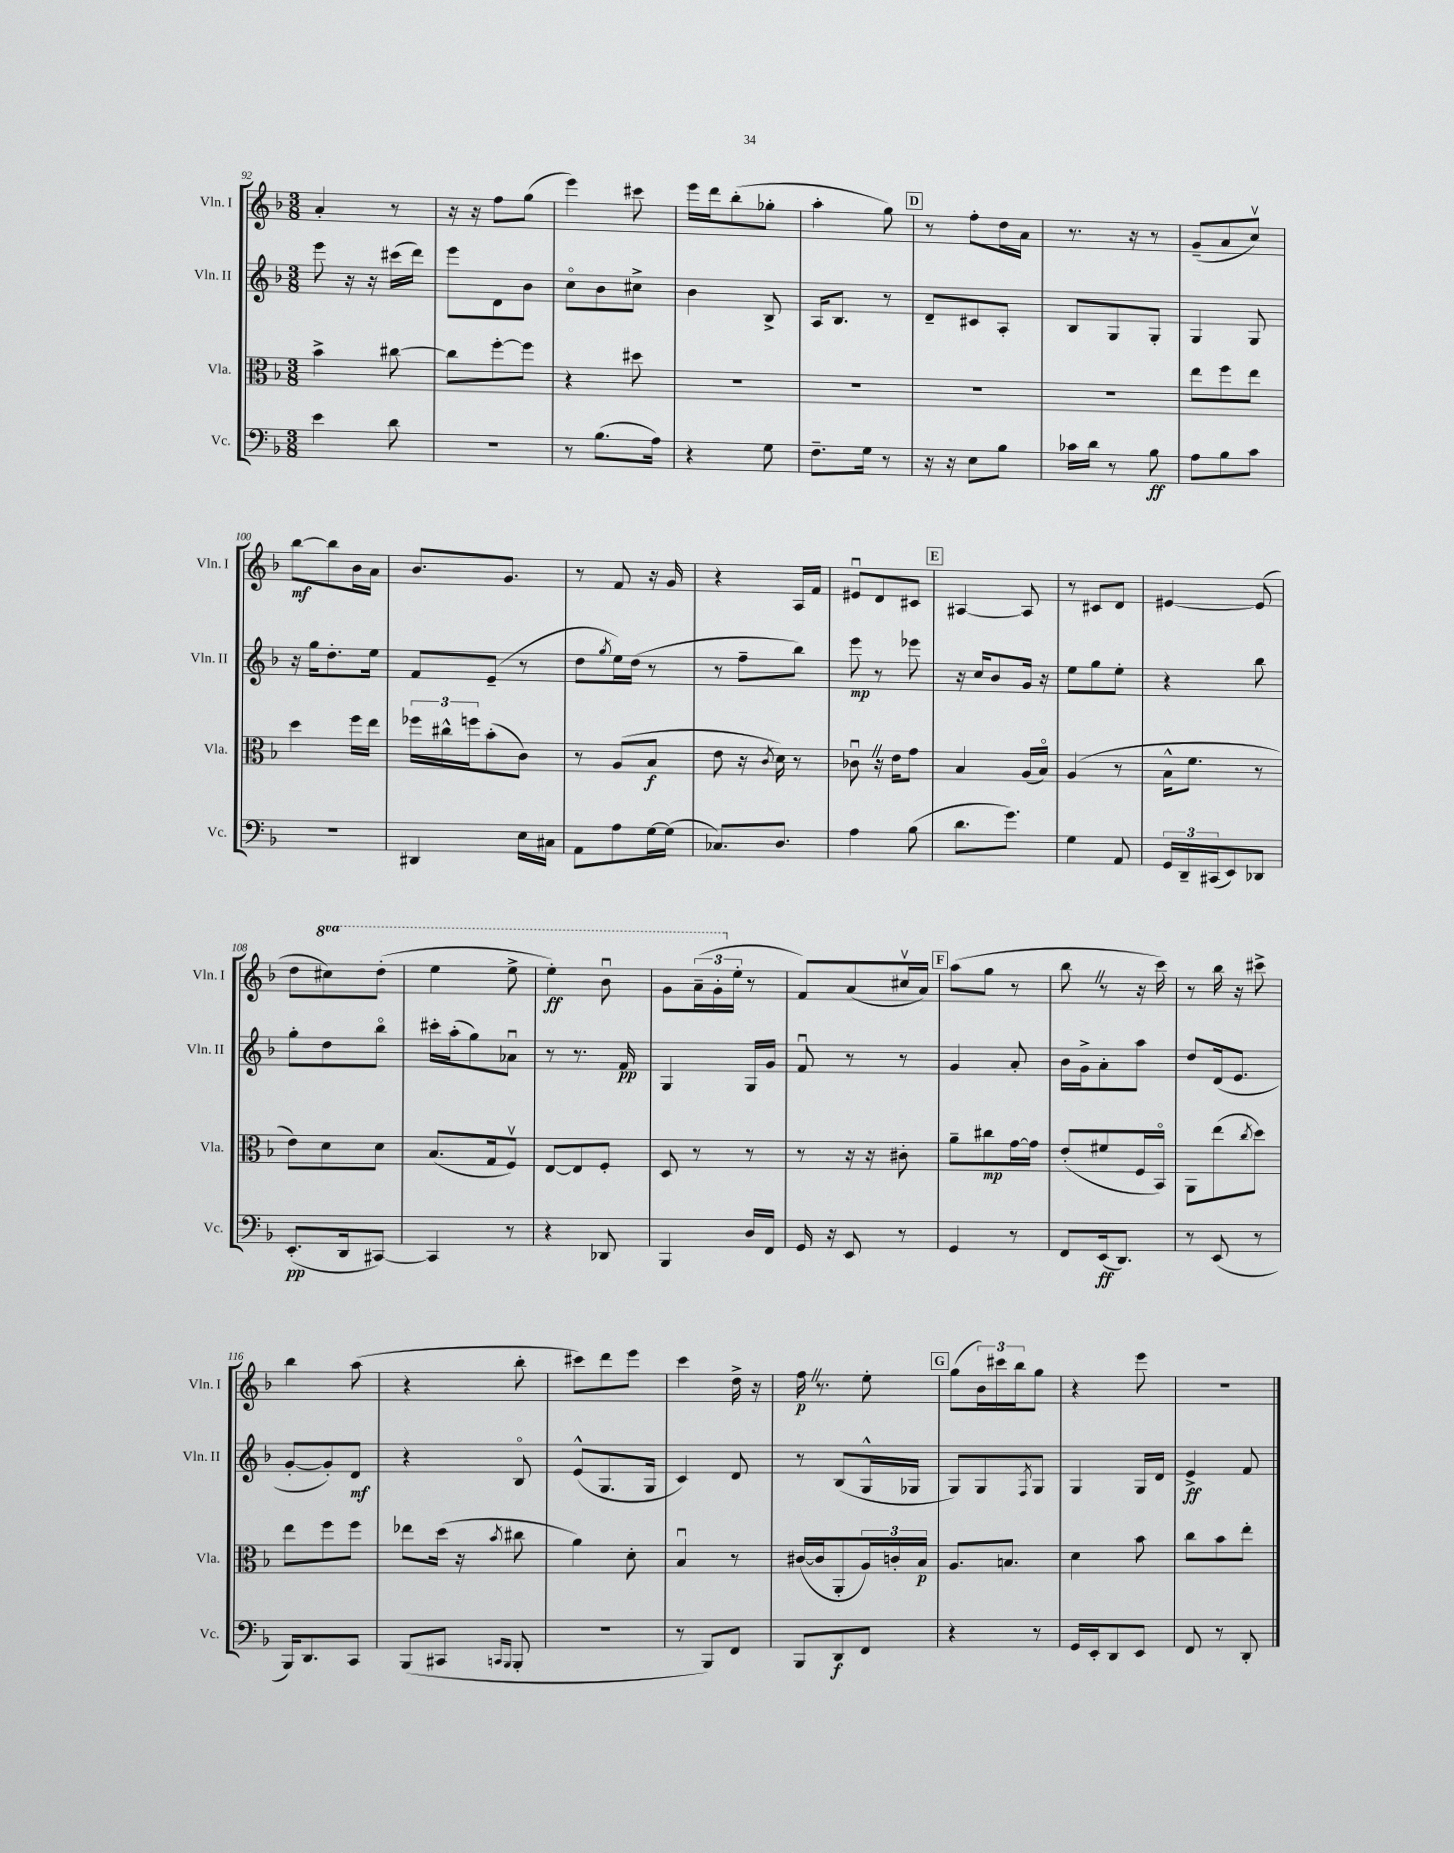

**kern	**kern	**kern	**kern
*staff4	*staff3	*staff2	*staff1
*clefF4	*clefC3	*clefG2	*clefG2
*k[b-]	*k[b-]	*k[b-]	*k[b-]
*M3/8	*M3/8	*M3/8	*M3/8
4e\	4b-^\	8eee\	4a'/
.	.	16r	.
.	.	16r	.
8d\	[8cc#\	(16ccc#\LL	8r
.	.	16ddd\JJ)	.
=	=	=	=
4.r	8cc#\]L	8eee\L	16r
.	.	.	16r
.	[8ff'\	8d\	8ff\L
.	8ff\]J	8b-\J	(8gg\J
=	=	=	=
8r	4r	8cco\L	4eee\)
(8.B-\L	.	8b-\	.
.	8dd#\	8cc#^\J	8ccc#\
16A\Jk)	.	.	.
=	=	=	=
4r	4.r	4b-\	16eee\LL
.	.	.	16ddd\J
.	.	.	(8bb-'\
8G\	.	8B-^/	8gg-'\J
=	=	=	=
8.F~\L	4.r	16A/LK	4aa'\
.	.	8.B-/J	.
16G\Jk	.	.	.
8r	.	8r	8gg\)
=	=	=	=
16r	4.r	8d~/L	8r
16r	.	.	.
8E\L	.	8c#/	8ff'\L
8B-\J	.	8A'/J	16dd\L
.	.	.	16a\JJ
=	=	=	=
16c-\LL	4.r	8B-/L	8.r
16d\JJ	.	.	.
8r	.	8G/	.
.	.	.	16r
8B-\	.	8G'/J	8r
=	=	=	=
8A\L	8ee\L	4G/	(8g~/L
8B-\	8ff\	.	8a/
8c\J	8ee\J	8G/	8ccv/J)
=	=	=	=
4.r	4dd\	16r	[8bb-\L
.	.	16gg\LK	.
.	.	8.dd'\	8bb-\]
.	16ff\LL	.	16b-\L
.	16ee\JJ	16ee\Jk	16a\JJ
=	=	=	=
4DD#/	24ff-\LL	8f/L	8.b-/L
.	24cc#^^\	.	.
.	24ff\J	.	.
.	(8b-'\	(8e~/J	.
.	.	.	8.g/J
16E\LL	8c\J)	8r	.
16C#\JJ	.	.	.
=	=	=	=
8AA\L	8r	8dd\L	8r
.	.	8qgg/	.
8A\	(8A/L	16ee\L)	8f/
.	.	(16dd\JJ	.
[16G\L	8B-/J	8r	16r
(16G\]JJ	.	.	16g/
=	=	=	=
8.C-/L)	8e\	8r	4r
.	16r	8ff~\L	.
.	8qc/	.	.
8.D/J	16d\)	.	.
.	8r	8bb-\J)	16A/LL
.	.	.	16f/JJ
=	=	=	=
4A\	8c-u\	8eee\	8e#u/L
.	16r	8r	8d/
.	16e\LK	.	.
(8B-\	8g\J	8eee-\	8c#/J
=	=	=	=
8.d\L	4B-/	16r	[4A#/
.	.	16cc/LK	.
.	.	8b-/	.
8.g\J)	.	.	.
.	(16A/LL	16g/Jk	8A#/]
.	16B-o/JJ)	16r	.
=	=	=	=
4G\	(4A/	8ee\L	8r
.	.	8gg\	8c#/L
8AA/	8r	8ee'\J	8d/J
=	=	=	=
24GG/LL	16B-^^\LK	4r	[4e#/
24DD~/	.	.	.
.	8.f\J	.	.
(24CC#/J	.	.	.
8EE/)	.	.	.
8DD-/J	8r	8bb-\	(8e#/]
=	=	=	=
(8.EE'/L	8e\L)	8gg'\L	8dd\L
.	8d\	8dd\	8ccc#\)
16DD/k	.	.	.
[8CC#/J)	8d\J	8bb-o\J	(8ddd'\J
=	=	=	=
4CC#/]	(8.B-/L	16ccc#'\LL	4eee\
.	.	(16aa'\J	.
.	.	8gg\)	.
.	16G/k	.	.
8r	8Fv/J)	8a-u\J	8eee^\
=	=	=	=
4r	[8E/L	8r	4eee'\)
.	8E/]	8.r	.
8DD-/	8F'/J	.	8bb-u\
.	.	16f/	.
=	=	=	=
4BBB-/	8D/	4G/	8gg\L
.	8r	.	(24aa~\L
.	.	.	24gg'\
.	.	.	24ee'\JJ
16D/LL	8r	16G/LL	8r
16FF/JJ	.	16g/JJ	.
=	=	=	=
16GG/	8r	8fu/	8f/L)
16r	.	.	.
8EE/	16r	8r	(8a/
.	16r	.	.
8r	8c#'\	8r	16cc#v/L
.	.	.	16a/JJ)
=	=	=	=
4GG/	8a~\L	4g/	(8aa\L
.	8cc#\	.	8gg\J
8r	[16g\L	8a'/	8r
.	16g\]JJ	.	.
=	=	=	=
8FF/L	(8e'/L	16b-\LL	8bb-\
.	.	16g^\J	.
(16EE/k	8f#/	8a'\	8r
8.DD/J)	.	.	.
.	16F/L	8aa\J	16r
.	16BB-o/JJ)	.	16ccc\)
=	=	=	=
8r	8AA\L	8dd/L	8r
(8EE/	(8ee\	(16d/k	16bb-\
.	.	8.e/J	16r
.	8qcc/	.	.
8r	8dd\J)	.	8ccc#^\
=	=	=	=
16BBB-/LK)	8ee\L	[8g'/L	4bb-\
8.DD/	.	.	.
.	8ff\	8g'/])	.
8CC/J	8ff\J	8d/J	(8aa\
=	=	=	=
(8BBB-/L	8ee-\L	4r	4r
8CC#/J	(16dd\Jk	.	.
.	16r	.	.
16qqCC/LL	.	.	.
16qqBBB-/JJ	8qb-/	.	.
8BBB-'/	8cc#\	8B-o/	8bb-'\
=	=	=	=
4.r	4a\)	(8e^^/L	8ccc#\L)
.	.	8.G/	8ddd\
.	8d'\	.	8eee\J
.	.	16G/Jk	.
=	=	=	=
8r	4B-u/	4c/)	4ccc\
8BBB-/L)	.	.	.
8FF/J	8r	8d/	16dd^\
.	.	.	16r
=	=	=	=
8BBB-/L	([16c#/LL	8r	16ff\
.	16c#/]J	.	8.r
8DD/	8AA'/	(8B-/L	.
8FF/J	24A/L)	16G^^/L	8ee'\
.	24c'/	.	.
.	.	16G-/JJ	.
.	24B-/JJ	.	.
=	=	=	=
4r	8.A/L	8G/L)	(8gg\L
.	.	8G/	24b-\L)
.	.	.	24ccc#\
.	8.B/J	.	.
.	.	.	24bb-\J
.	.	8qF/	.
8r	.	8G/J	8gg\J
=	=	=	=
16GG/LL	4d\	4G/	4r
16EE'/J	.	.	.
8DD/	.	.	.
8EE/J	8b-\	16G/LL	8eee\
.	.	16d/JJ	.
=	=	=	=
8FF/	8cc\L	4e^/	4.r
8r	8b-\	.	.
8DD'/	8ee'\J	8f/	.
==	==	==	==
*-	*-	*-	*-
